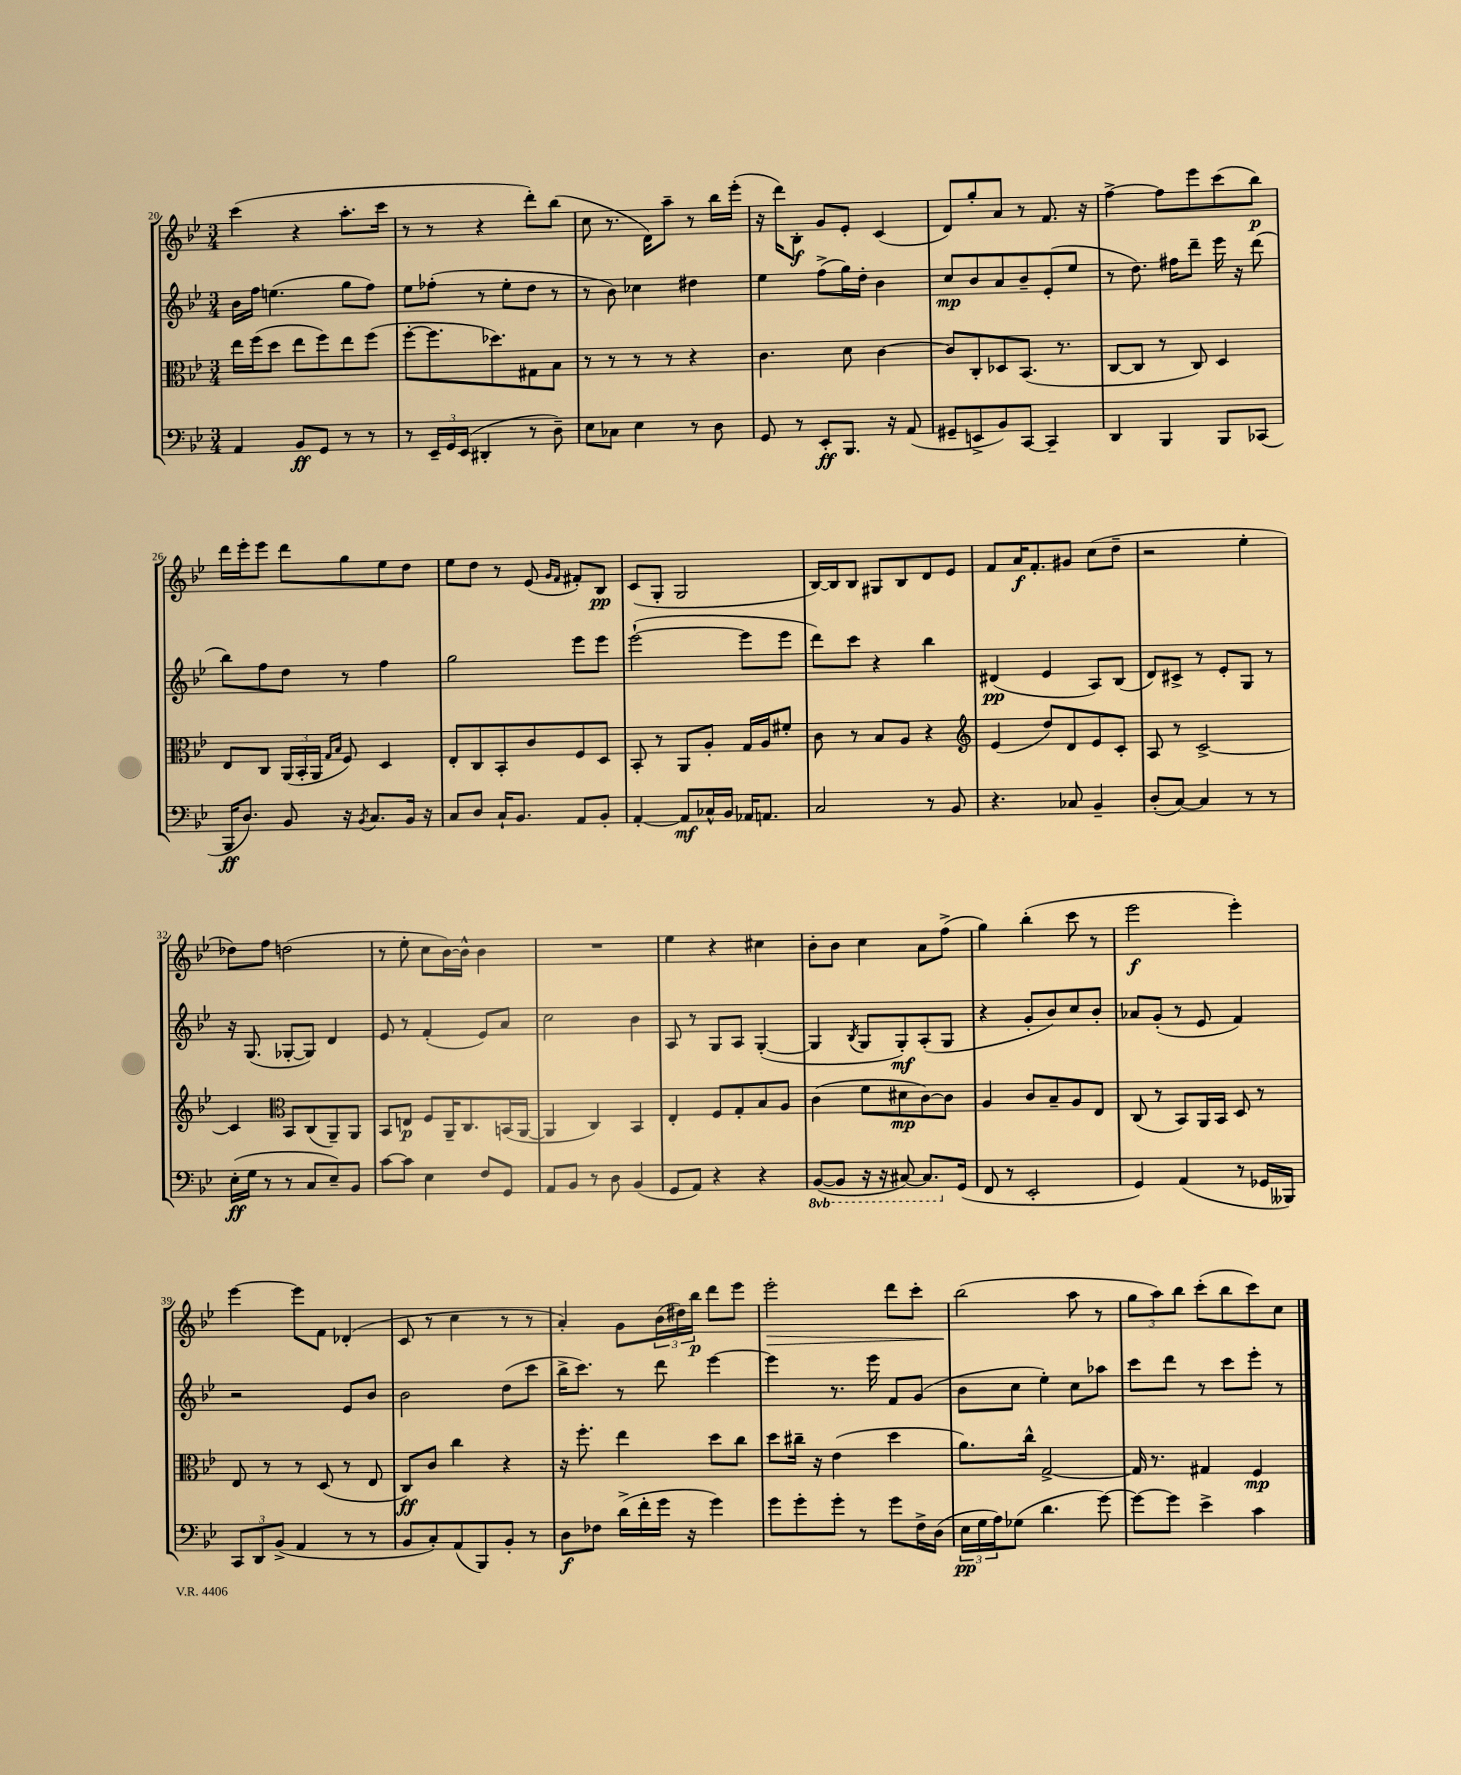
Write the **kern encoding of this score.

**kern	**kern	**kern	**kern
*staff4	*staff3	*staff2	*staff1
*clefF4	*clefC3	*clefG2	*clefG2
*k[b-e-]	*k[b-e-]	*k[b-e-]	*k[b-e-]
*M3/4	*M3/4	*M3/4	*M3/4
4AA/	16ee-\LL	16b-\LL	(4ccc\
.	(16ff\J	16ff\JJ	.
.	8dd\J	(4.ee\	.
8BB-/L	8ee-\L	.	4r
8GG/J	8ff\)	.	.
8r	8ee-\	8gg\L	8.aa'\L
8r	(8ff\J	8ff\J)	.
.	.	.	16ccc\Jk
=	=	=	=
8r	[8ff'\L	8ee-\L	8r
24EE-~/LL	8.ff\]	(8ff-'\J	8r
24GG/	.	.	.
(24EE-/JJ	.	.	.
4DD#'/	.	8r	4r
.	8.dd-\)	.	.
.	.	8ee-'\L	.
8r	8G#\	8dd\J	8ddd'\L)
8D~\)	8B-\J	8r	(8bb-\J
=	=	=	=
8E-\L	8r	8r	8cc\
8C-\J	8r	8b-\)	8.r
4E-\	8r	4cc-\	.
.	.	.	16d\LK)
.	8r	.	8aa~\J
8r	4r	4dd#\	8r
8D\	.	.	16bb-\LL
.	.	.	(16eee-'\JJ
=	=	=	=
8GG/	4.c\	4ee-\	16r
.	.	.	16ddd\LK)
8r	.	.	8B-'\J
8EE-'/L	.	(8ff^\L	8g/L
8.BBB-/J	8d\	16gg\L)	8e-'/J
.	.	16dd'\JJ	.
.	[4c\	4b-\	(4c/
16r	.	.	.
(8AA/	.	.	.
=	=	=	=
8GG#~/L	8c/]L	8cc/L	8d/L)
8EE^/	8C'/	8b-/	8gg'/
8BB-/)	8D-/	8a/	8a/J
[8CC/J	(8.BB-/J	8b-~/	8r
4CC~/]	.	(8e-'/	8.f/
.	8.r	.	.
.	.	8ee-/J	.
.	.	.	16r
=	=	=	=
4DD/	[8C/L	8r	[4ff^\
.	8C/]J	8.dd\)	.
4BBB-/	8r	.	8ff\]L
.	.	16ff#\LK	.
.	8C/)	8ddd~\J	8eee-\
8BBB-/L	4D/	16eee-\	(8ccc\
.	.	16r	.
(8CC-/J	.	(8ddd\	8bb-\J)
=	=	=	=
16BBB-/LK	8E-/L	8bb-\L)	16ddd\LL
8.D/J)	.	.	16eee-'\J
.	8C/J	8ff\	8eee-\J
8BB-/	(24AA/LL	8dd\J	8ddd\L
.	24BB-'/	.	.
.	24AA/JJ	.	.
.	16qqG/LL	.	.
.	16qqB-/JJ	.	.
16r	8F/)	8r	8gg\
8qBB-/	.	.	.
8.C/L	.	.	.
.	4D/	4ff\	8ee-\
16BB-/Jk	.	.	8dd\J
16r	.	.	.
=	=	=	=
8C/L	8E-'/L	2gg\	8ee-\L
8D/J	8C/	.	8dd\J
16C`/LK	8BB-'/	.	8r
8.BB-/J	.	.	.
.	8c/	.	(8e-/
.	.	.	16qqg/LL
.	.	.	16qqf/JJ
8AA/L	8F/	8eee-\L	8f#'/L)
8BB-'/J	8D/J	8eee-\J	8B-/J
=	=	=	=
[4AA'/	8BB-'/	([2eee-`\	(8c/L
.	8r	.	8G'/J
8AA/]L	8AA/L	.	2G/
16C-^^/L	8A'/J	.	.
16BB-/JJ	.	.	.
16AA-/LK	16G/LL	8eee-\]L	.
8.AA/J	16A/J	.	.
.	8f#'/J	8eee-\J	.
=	=	=	=
2C/	8c\	8ddd\L)	[16B-/LL)
.	.	.	16B-/]J
.	8r	8ccc\J	8B-/J
.	8B-/L	4r	8G#/L
.	8A/J	.	8B-/
8r	4r	4bb-\	8d/
8BB-/	.	.	8e-/J
=	=	=	=
*	*clefG2	*	*
4.r	(4e-/	(4d#/	8f/L
.	.	.	16a/K
.	.	.	8.f'/
.	8dd/L)	4e-/	.
8C-/	8d/	.	8g#/J
4BB-~/	8e-/	8A/L)	(8cc\L
.	8c'/J	(8B-/J	8dd~\J
=	=	=	=
(8D'/L	8A/	8d/L)	2r
[8C/J)	8r	8c#^/J	.
4C/]	[2c^/	8r	.
.	.	8e-'/L	.
8r	.	8G/J	4ee-'\
8r	.	8r	.
=	=	=	=
(16E-'\LL	4c/]	16r	8dd-\L)
16G\JJ	.	(8.G/	.
8r	.	.	8ff\J
*	*clefC3	*	*
8r	8BB-/L	[8G-'/L	(2dd\
8C/L	(8C/	8G-/]J)	.
8E-~/)	8AA~/)	4d/	.
8BB-/J	8AA/J	.	.
=	=	=	=
[8c\L	8BB-/L	8e-/	8r
8c\]J	8E/J	8r	8ee-'\
4E-\	8F/L	(4f'/	8cc\L
.	16AA~/K	.	[16b-\L)
.	8.C/	.	16b-^^\]JJ
8F/L	.	8e-/L)	4b-\
8GG/J	(16BB/L	8a/J	.
.	[16AA/JJ	.	.
=	=	=	=
8AA/L	4AA/]	2cc\	2.r
8BB-/J	.	.	.
8r	4C/)	.	.
8D\	.	.	.
(4BB-/	4BB-/	4b-\	.
=	=	=	=
8GG/L	4E-'/	8A/	4ee-\
8AA/J)	.	8r	.
4r	8F/L	8G/L	4r
.	8G'/	8A/J	.
4r	8B-/	([4G'/	4cc#\
.	8A/J	.	.
=	=	=	=
([8BBB-/L	(4c\	4G/]	8b-'\L
8BBB-/]J	.	.	8b-\J
.	.	8qB-/	.
16r	8f\L	8G/L	4cc\
16r	.	.	.
[8CC#/)	8d#\	8G'/)	.
8.CC#/]L	[8c\)	(8A'/	8a\L
.	8c\]J	8G/J	(8ff^\J
(16GG/Jk	.	.	.
=	=	=	=
8FF/	4A/	4r	4gg\)
8r	.	.	.
2EE-'/	8c/L	8g'/L	(4bb-'\
.	8B-~/	8b-/)	.
.	8A/	8cc/	8ccc\
.	8E-/J	8b-'/J	8r
=	=	=	=
4GG/)	(8C/	8a-/L	2eee-\
.	8r	(8g'/J	.
(4AA/	8BB-/L)	8r	.
.	16AA/L	8e-/	.
.	16BB-/JJ	.	.
8r	8D/	4f/)	4eee-'\)
16GG-/LL	8r	.	.
16BBB--/JJ)	.	.	.
=	=	=	=
12CC/L	8E-/	2r	[4eee-\
12DD/	.	.	.
.	8r	.	.
(12BB-^/J	.	.	.
4AA/	8r	.	8eee-\]L
.	(8D/	.	8f\J
8r	8r	8e-/L	(4d-'/
8r	8E-/	8b-/J	.
=	=	=	=
8BB-/L	8C/L)	2b-\	8c/
8C'/)	8c/J	.	8r
(8AA/	4cc\	.	4cc\
8BBB-/)	.	.	.
8BB-'/J	4r	(8dd\L	8r
8r	.	8ccc\J	8r
=	=	=	=
8D\L	16r	16bb-^\LK	4a'/)
.	8.ff'\	8.ccc\J)	.
8F-\J	.	.	.
(16d^\LL	4ee-\	8r	8g\L
16f'\	.	.	.
16g\JJ	.	8ddd\	(24b-\L
.	.	.	24dd#\)
16r	.	.	.
.	.	.	24bb-\JJ
4g\)	8dd\L	[4eee-\	8ddd\L
.	8cc\J	.	8eee-\J
=	=	=	=
8g\L	8dd\L	4eee-\]	2eee-'\
8g'\	16cc#~\Jk	.	.
.	16r	.	.
8g'\J	(4e-\	8.r	.
8r	.	.	.
.	.	16eee-\	.
8g\L	4dd\	8f/L	8ddd\L
16F^\L	.	(8g/J	8ccc'\J
(16D\JJ	.	.	.
=	=	=	=
24E-\LL	8.a\L)	8b-\L	(2bb-\
24G\	.	.	.
24A\J)	.	.	.
(8G-\J	.	8cc\J	.
.	16cc^^\Jk	.	.
4.d\	[2G^/	4ee-'\)	.
.	.	8cc\L	8aa\
[8g\)	.	8aa-\J	8r
=	=	=	=
8g\_L	16G/]	8ccc\L	12gg\L
.	8.r	.	.
.	.	.	12aa\)
8g\]J	.	8ddd\J	.
.	.	.	12bb-\J
4e-^\	4G#/	8r	(8ccc'\L
.	.	8ccc\L	8bb-\
4c\	4F/	8eee-'\J	8ccc\)
.	.	8r	8cc\J
==	==	==	==
*-	*-	*-	*-
